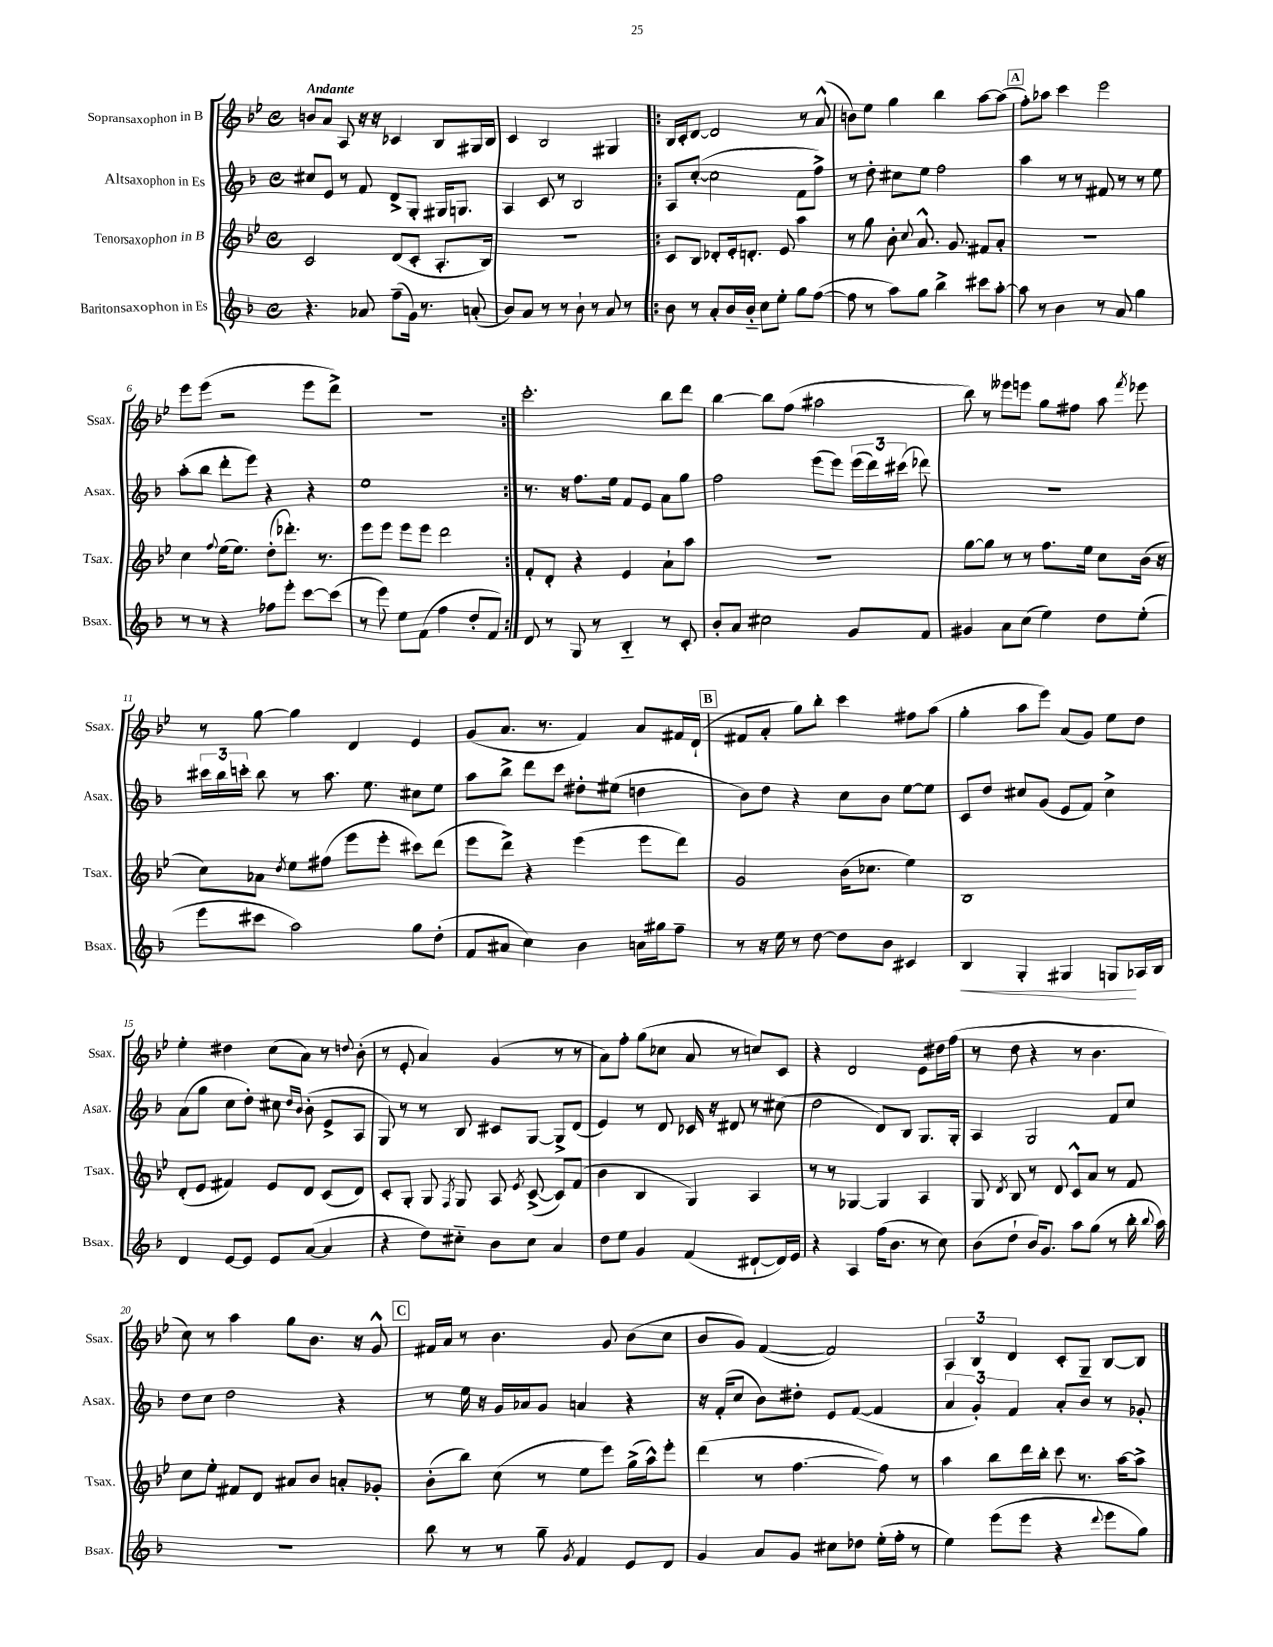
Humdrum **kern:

**kern	**kern	**kern	**kern
*staff4	*staff3	*staff2	*staff1
*clefG2	*clefG2	*clefG2	*clefG2
*k[b-]	*k[b-e-]	*k[b-]	*k[b-e-]
*M4/4	*M4/4	*M4/4	*M4/4
*met(c)	*met(c)	*met(c)	*met(c)
4.r	2c	8cc#	8b
.	.	8e	8a
.	.	8r	8A
8a-	.	8f	16r
.	.	.	16r
(8ff~	(8d	8d^	4c-
16g)	8c'	8G'	.
8.r	.	.	.
.	8.A'	16G#	8B-
.	.	8.G	.
(8a'	.	.	16G#
.	16B-)	.	16B-
=	=	=	=
8b-)	1r	4A	4c
8a	.	.	.
8r	.	8c	2B-
8r	.	8r	.
8b-`	.	2B-	.
8r	.	.	.
8a	.	.	4G#
8r	.	.	.
=!|:	=!|:	=!|:	=!|:
8b-	8c	8A	16B-
.	.	.	16c'
8r	8B-	([8cc'	[8d
8a'	8d-'	2cc]	2d]
16b-	16e-'	.	.
16b-'~	8.d'	.	.
8cc	.	.	.
8ee'	8e-	.	.
8gg	4aa	8f	8r
([8ff	.	8ff^)	(8a^^
=	=	=	=
8ff]	8r	8r	8b)
8r	8gg	8dd'	8ee-
8aa)	8b-'	8cc#	4gg
.	8qqcc	.	.
8gg	8.a^^	8ee	.
4bb-^	.	2ff	4bb-
.	8.g	.	.
8ccc#	8f#	.	[8aa
[8aa'	8a'	.	(8aa]
=	=	=	=
8aa]	1r	4aa	8ff')
8r	.	.	8aa-
4b-	.	8r	4ccc
.	.	8r	.
8r	.	8f#	2eee-
8a	.	8r	.
4gg	.	8r	.
.	.	8ee	.
=	=	=	=
8r	4cc	(8aa'	8eee-
8r	.	8bb-	(8eee-
.	8qqff	.	.
4r	(16ee-	8ddd'	2r
.	8.ee-)	.	.
.	.	8eee)	.
8ff-	(8dd'	4r	.
8eee'	8.ddd-')	.	.
[8ccc	.	4r	8eee-
.	8.r	.	.
(8ccc]	.	.	8ddd^)
=	=	=	=
8r	8eee-	1ee	1r
8eee)	8eee-	.	.
8ee	8eee-	.	.
(8f	8eee-	.	.
4ff	2ddd	.	.
8dd'	.	.	.
8f)	.	.	.
=:|!	=:|!	=:|!	=:|!
8d	8f'	8.r	2.ccc'
8r	8d'	.	.
.	.	16r	.
8G	4r	8.ff	.
8r	.	.	.
.	.	16ee	.
4B-'~	4e-	8f	.
.	.	8e	.
8r	8a`	8a	8bb-
8c'	8aa	8gg	8ddd
=	=	=	=
8b-'	1r	2ff	[4bb-
8a	.	.	.
2cc#	.	.	8bb-]
.	.	.	(8ff
.	.	(8eee	2aa#
.	.	8eee)	.
8g	.	(24eee	.
.	.	24ddd)	.
.	.	(24ccc#	.
8f	.	8ddd-)	.
=	=	=	=
4g#	[8gg	1r	8bb-)
.	8gg]	.	8r
8a	8r	.	8eee--
(8cc	8r	.	8eee
4ee)	8.ff	.	8gg
.	.	.	8ff#
.	16ee-	.	.
8dd	8cc	.	8aa
.	.	.	8qfff
(8ee'	(16b-	.	8eee-
.	16r	.	.
=	=	=	=
8eee	8cc)	24ccc#	8r
.	.	24bb-	.
.	.	24ccc'	.
8ccc#	8a-	8bb-	[8gg
.	8qdd	.	.
2aa)	8ee-	8r	4gg]
.	(8ff#	8.aa	.
.	8eee-	.	4d
.	.	8.ee	.
.	8eee-'	.	.
8gg	8ccc#)	8cc#	4e-
(8dd'	(8ddd	8ee	.
=	=	=	=
8f	8eee-	8aa	(8g
8a#	8ddd^)	8bb-^	8.a
4cc)	4r	8ddd	.
.	.	.	8.r
.	.	8ccc	.
4b-	(4eee-	8dd#'	4f)
.	.	(8ee#	.
16a	8eee-	4dd	8a
16gg#	.	.	.
8ff~	8ddd)	.	16f#
.	.	.	(16d`
=	=	=	=
8r	2g	8b-)	8f#
16r	.	8dd	8a'
16ee	.	.	.
8r	.	4r	8gg)
[8dd	.	.	8bb-'
8dd]	(16b-	8cc	4ccc
.	8.cc-	.	.
8b-	.	8b-	.
4c#	4ee-)	[8ee	8ff#
.	.	8ee]	(8aa
=	=	=	=
4B-	1B-	8c	4gg'
.	.	8dd	.
4G'	.	8cc#	8aa
.	.	(8g	8eee-)
4G#	.	8e	(8a
.	.	8f)	8g)
8G	.	4cc#^	8ee-
16A-	.	.	8dd
16B-	.	.	.
=	=	=	=
4d	(8d'	(8a	4ee-'
.	8e-	8gg	.
[8e	4f#)	8cc	4dd#
8e]	.	8dd')	.
8e	8e-	8cc#	(8cc
.	.	16qqdd	.
.	.	16qqb-	.
([8a	8d	(8b-'	8a)
4a]	(8c	8e^	8r
.	.	.	8qqdd
.	8d)	8A	(8b-'
=	=	=	=
4r	8c'	8G)	8r
.	8G'	8r	8e-'
8dd)	8G	8r	4a)
.	8qF	.	.
8cc#'~	8G	8B-	.
8b-	8A	8c#	(4g
.	8qe-	.	.
8cc#	([8c^	[8G	.
4a	8c])	8G^]	8r
.	(8f	(8d	8r
=	=	=	=
8dd	4b-	4e)	8a)
8ee	.	.	8ff'
4g	4B-	8r	(8gg
.	.	8d	8cc-
(4f	4G)	16c-	8a
.	.	16r	.
.	.	8d#	8r
[8d#`	4A	8r	8cc)
16d#])	.	(8cc#	8c
16e	.	.	.
=	=	=	=
4r	8r	2dd	4r
.	8r	.	.
4A	[4G-	.	2d
(16ff	4G-]	8d)	.
8.b-	.	.	.
.	.	8B-	.
8r	4A	8.G	8e-
8cc)	.	.	16dd#
.	.	16G'	(16ff
=	=	=	=
(8b-	8G	4A	8r
.	8qd	.	.
8dd`	8B-	.	8dd
16b-)	8r	2G	4r
8.g	.	.	.
.	8d	.	.
8aa	8c^^	.	8r
(8gg	8a	.	4.b-
8r	8r	8f	.
16bb-'	8f	8cc	.
8qqbb-	.	.	.
16aa)	.	.	.
=	=	=	=
1r	8cc	8dd	8cc)
.	8ee-'	8cc	8r
.	8f#	2dd	4aa
.	8d	.	.
.	8a#	.	8gg
.	8b-	.	8.b-
.	8a'	4r	.
.	.	.	16r
.	8g-'	.	8g^^
=	=	=	=
8bb-	(8b-'	8r	16f#
.	.	.	16a
8r	8bb-)	16ee	8r
.	.	16r	.
8r	(8cc	16g	4.b-
.	.	16a-	.
8gg~	8r	8g	.
8qg	.	.	.
4f	8ee-	4a	.
.	8eee-)	.	8g
8e	(16gg^	4r	(8b-
.	16aa^^)	.	.
8d	8eee-'	.	8cc
=	=	=	=
4g	(4ddd	16r	8b-
.	.	(16f'	.
.	.	8cc	8g)
8a	8r	8b-)	([4f
8g	[4.ff	8dd#'	.
8cc#	.	8e	2f])
8dd-	.	([8f	.
(16ee'	8ff])	4f]	.
16ff'	.	.	.
8r	8r	.	.
=	=	=	=
4ee)	4aa	6a	6A
.	.	6g')	6B-
(8eee	8bb-	.	.
.	.	6f	6d
8eee	16ddd	.	.
.	16bb-'	.	.
4r	8ccc	8a'	8c'
.	8.r	8b-	8G~
8qqddd	.	.	.
8eee	.	8r	[8B-
.	[16aa	.	.
8gg)	8aa^]	8g-'	8B-]
==	==	==	==
*-	*-	*-	*-
